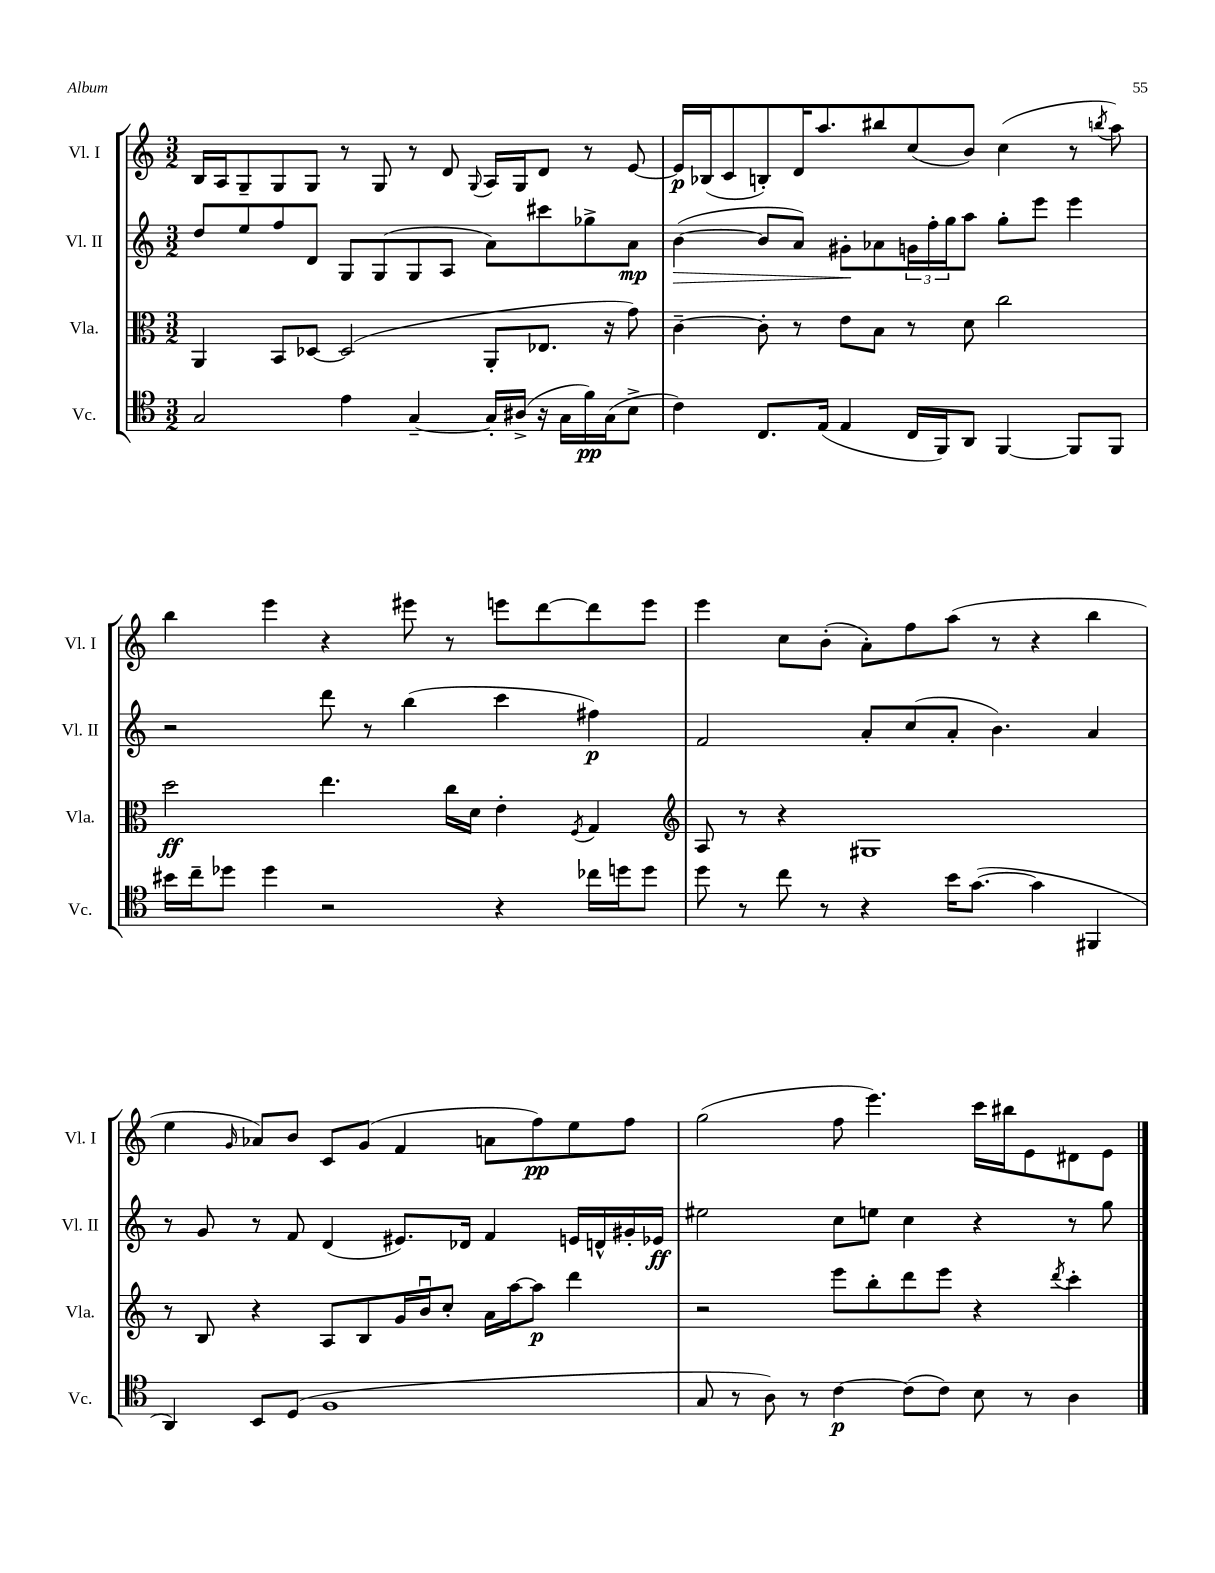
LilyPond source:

<<
\new StaffGroup <<
\new Staff = "s0" \with { instrumentName = "Vl. I" shortInstrumentName = "Vl. I" } {
    \clef treble \key c \major \numericTimeSignature \time 3/2
    b16 a16 g8-- g8 g8 r8 g8 r8 d'8 \appoggiatura { g8 } a16 g16 d'8 r8 e'8~ |
    e'16\p bes16( c'8 b8-.) d'16 a''8. bis''8 c''8( b'8) c''4( r8 \acciaccatura { b''8 } a''8) |
    b''4 e'''4 r4 eis'''8 r8 e'''8 d'''8~ d'''8 e'''8 |
    e'''4 c''8 b'8-.( a'8-.) f''8 a''8( r8 r4 b''4 |
    e''4 \grace { g'16 } aes'8) b'8 c'8 g'8( f'4 a'8 f''8\pp) e''8 f''8 |
    g''2( f''8 e'''4.) c'''16 bis''16 e'8 dis'8 e'8 \bar "|." |
}
\new Staff = "s1" \with { instrumentName = "Vl. II" shortInstrumentName = "Vl. II" } {
    \clef treble \key c \major \numericTimeSignature \time 3/2
    d''8 e''8 f''8 d'8 g8 g8( g8 a8 a'8) cis'''8 ges''8-> a'8\mp |
    b'4~\>( b'8 a'8) gis'8-.\! aes'8 \tuplet 3/2 { g'16 f''16-. g''16 } a''8 g''8-. e'''8 e'''4 |
    r2 d'''8 r8 b''4( c'''4 fis''4\p) |
    f'2 a'8-. c''8( a'8-. b'4.) a'4 |
    r8 g'8 r8 f'8 d'4( eis'8.) des'16 f'4 e'16 d'16-^ gis'16-. ees'16\ff |
    eis''2 c''8 e''8 c''4 r4 r8 g''8 \bar "|." |
}
\new Staff = "s2" \with { instrumentName = "Vla." shortInstrumentName = "Vla." } {
    \clef alto \key c \major \numericTimeSignature \time 3/2
    a,4 b,8 des8~ des2( a,8-. ees8. r16 g'8) |
    c'4~-- c'8-. r8 e'8 b8 r8 d'8 c''2 |
    d''2\ff e''4. c''16 d'16 e'4-. \acciaccatura { f8 } g4 |
    \clef treble a8 r8 r4 gis1 |
    r8 b8 r4 a8 b8 g'16 b'16\downbow c''8-. a'16 a''16~ a''8\p d'''4 |
    r2 e'''8 b''8-. d'''8 e'''8 r4 \acciaccatura { d'''8 } c'''4-. \bar "|." |
}
\new Staff = "s3" \with { instrumentName = "Vc." shortInstrumentName = "Vc." } {
    \clef tenor \key c \major \numericTimeSignature \time 3/2
    g2 e'4 g4~-- g16-. ais16->( r16 g16 f'16\pp) g16( b8-> |
    c'4) c8. e16( e4 c16 f,16) a,8 f,4~ f,8 f,8 |
    bis'16 c''16-- des''8 des''4 r2 r4 ces''16 d''16 d''8 |
    d''8 r8 c''8 r8 r4 b'16 g'8.~( g'4 fis,4 |
    a,4) b,8 d8( f1 |
    g8 r8 a8) r8 c'4~\p c'8( c'8) b8 r8 a4 \bar "|." |
}
>>
>>
\layout { \context { \Score \remove "Bar_number_engraver" } }
